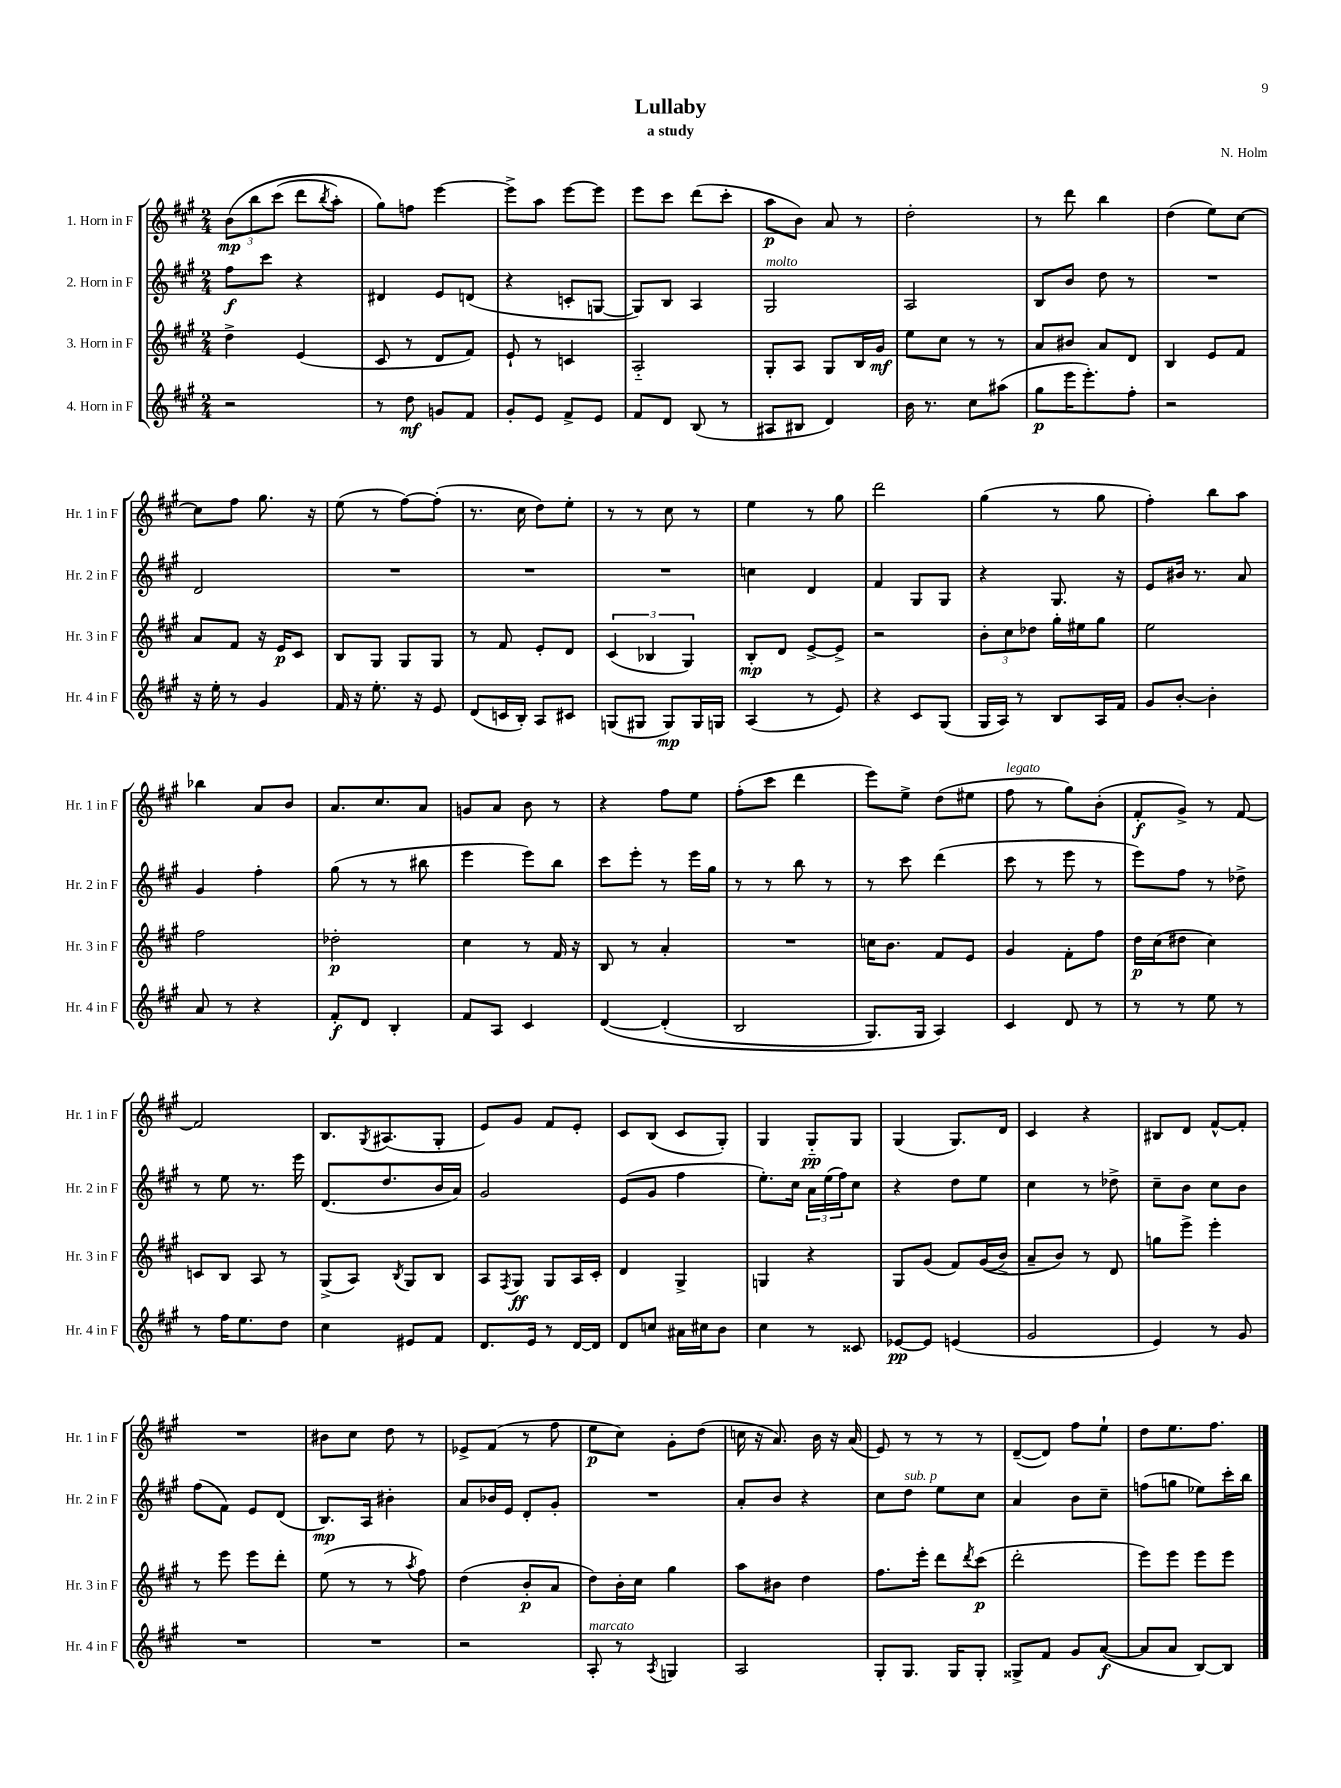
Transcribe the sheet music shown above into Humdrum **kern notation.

**kern	**kern	**kern	**kern
*staff4	*staff3	*staff2	*staff1
*clefG2	*clefG2	*clefG2	*clefG2
*k[f#c#g#]	*k[f#c#g#]	*k[f#c#g#]	*k[f#c#g#]
*M2/4	*M2/4	*M2/4	*M2/4
2r	4dd^	8ff#	&(12b
.	.	.	12bb
.	.	8ccc#	.
.	.	.	(12ccc#
.	(4e	4r	8ddd
.	.	.	8qbb
.	.	.	8aa')
=	=	=	=
8r	8c#	4d#	8gg#&)
8dd	8r	.	8ff
8g	8d	8e	[4eee
8f#	8f#)	(8d	.
=	=	=	=
8g#'	8e`	4r	8eee^]
8e	8r	.	8aa
8f#^	4c	8c'	[8eee
8e	.	[8G	8eee]
=	=	=	=
8f#	2A'~	8G])	8eee
8d	.	8B	8ccc#
(8B	.	4A	(8ddd
8r	.	.	8ccc#'
=	=	=	=
8A#	8G#'	2G#	8aa
8B#	8A	.	8b)
4d)	8G#	.	8a
.	16B	.	8r
.	16g#	.	.
=	=	=	=
16b	8ee	2A	2dd'
8.r	.	.	.
.	8cc#	.	.
8cc#	8r	.	.
(8aa#	8r	.	.
=	=	=	=
8gg#	8a	8B	8r
16eee	8b#	8b	8ddd
8.eee')	.	.	.
.	8a	8dd	4bb
8ff#'	8d	8r	.
=	=	=	=
2r	4B	2r	(4dd
.	8e	.	8ee)
.	8f#	.	[8cc#
=	=	=	=
16r	8a	2d	8cc#]
16ee'	.	.	.
8r	8f#	.	8ff#
4g#	16r	.	8.gg#
.	16e	.	.
.	8c#	.	.
.	.	.	16r
=	=	=	=
16f#	8B	2r	(8ee
16r	.	.	.
8.ee'	8G#	.	8r
.	8G#	.	[8ff#)
16r	.	.	.
8e	8G#	.	(8ff#']
=	=	=	=
(8d	8r	2r	8.r
16c	8f#	.	.
16B')	.	.	16cc#
8A	8e'	.	8dd)
8c#	8d	.	8ee'
=	=	=	=
(8G	(6c#	2r	8r
8G#	.	.	8r
.	6B-	.	.
8G#)	.	.	8cc#
.	6G#)	.	.
16G#	.	.	8r
16G	.	.	.
=	=	=	=
(4A	8B'	4cc	4ee
.	8d	.	.
8r	[8e^	4d	8r
8e)	8e^]	.	8gg#
=	=	=	=
4r	2r	4f#	2ddd
8c#	.	8G#	.
(8G#	.	8G#	.
=	=	=	=
16G#	12b'	4r	(4gg#
16A)	.	.	.
.	12cc#	.	.
8r	.	.	.
.	12dd-	.	.
8B	16gg#'	8.G#	8r
.	16ee#	.	.
16A	8gg#	.	8gg#
16f#	.	16r	.
=	=	=	=
8g#	2ee	8e	4ff#')
[8b'	.	16b#	.
.	.	8.r	.
4b']	.	.	8bb
.	.	8a	8aa
=	=	=	=
8a	2ff#	4g#	4bb-
8r	.	.	.
4r	.	4ff#'	8a
.	.	.	8b
=	=	=	=
8f#'	2dd-'	(8gg#	8.a
8d	.	8r	.
.	.	.	8.cc#
4B'	.	8r	.
.	.	8bb#	8a
=	=	=	=
8f#	4cc#	4eee	8g
8A	.	.	8a
4c#	8r	8eee)	8b
.	16f#	8bb	8r
.	16r	.	.
=	=	=	=
&([4d	8B	8ccc#	4r
.	8r	8eee'	.
(4d']	4a'	8r	8ff#
.	.	16eee	8ee
.	.	16gg#	.
=	=	=	=
2B	2r	8r	(8ff#'
.	.	8r	8ccc#
.	.	8bb	4ddd
.	.	8r	.
=	=	=	=
8.G#)	16cc	8r	8eee)
.	8.b	.	.
.	.	8ccc#	8ee^
16G#	.	.	.
4A&)	8f#	(4ddd	(8dd
.	8e	.	8ee#
=	=	=	=
4c#	4g#	8ccc#	8ff#
.	.	8r	8r
8d	8f#'	8eee	8gg#)
8r	8ff#	8r	(8b'
=	=	=	=
8r	16dd	8eee)	8f#'
.	(16cc#	.	.
8r	8dd#	8ff#	8g#^)
8ee	4cc#)	8r	8r
8r	.	8dd-^	[8f#
=	=	=	=
8r	8c	8r	2f#]
16ff#	8B	8ee	.
8.ee	.	.	.
.	8A	8.r	.
8dd	8r	.	.
.	.	16eee	.
=	=	=	=
4cc#	(8G#^	(8.d	8.B
.	8A)	.	.
.	.	.	8qG#
.	.	8.dd	(8.A#
.	8qB	.	.
8e#	8G#	.	.
8f#	8B	16b	8G#'
.	.	16a)	.
=	=	=	=
8.d	8A	2g#	8e)
.	8qF#	.	.
.	8G#	.	8g#
16e	.	.	.
8r	8G#	.	8f#
[16d	16A	.	8e'
16d]	16c#'	.	.
=	=	=	=
8d	4d	(8e	8c#
8cc	.	8g#	(8B
16a#	4G#^	4ff#	8c#
16cc#	.	.	.
8b	.	.	8G#')
=	=	=	=
4cc#	4G	8.ee')	4G#
.	.	16cc#	.
8r	4r	24a	8G#'~
.	.	(24ee	.
.	.	24ff#)	.
8c##	.	8cc#	8G#
=	=	=	=
[8e-	8G#	4r	(4G#
8e-]	(8g#	.	.
(4e	8f#)	8dd	8.G#)
.	&((16g#	8ee	.
.	16b^)	.	16d
=	=	=	=
2g#	8a~	4cc#	4c#
.	8b&)	.	.
.	8r	8r	4r
.	8d	8dd-^	.
=	=	=	=
4e)	8gg	8cc#~	8B#
.	8eee^	8b	8d
8r	4eee'	8cc#	[8f#^^
8g#	.	8b	8f#']
=	=	=	=
2r	8r	(8ff#	2r
.	8eee	8f#)	.
.	8eee	8e	.
.	8ddd'	(8d	.
=	=	=	=
2r	(8ee	8.B)	8b#
.	8r	.	8cc#
.	.	16A	.
.	8r	4b#'	8dd
.	8qaa	.	.
.	8ff#)	.	8r
=	=	=	=
2r	(4dd	8a	8e-^
.	.	16b-	(8f#
.	.	16e	.
.	8b'	8d'	8r
.	8a	8g#'	8ff#
=	=	=	=
8A'	8dd)	2r	8ee
8r	16b'	.	8cc#)
.	16cc#	.	.
8qA	.	.	.
4G	4gg#	.	8g#'
.	.	.	(8dd
=	=	=	=
2A	8aa	8a'	16cc
.	.	.	16r
.	8b#	8b	8.a)
.	4dd	4r	.
.	.	.	16b
.	.	.	16r
.	.	.	(16a
=	=	=	=
8G#'	8.ff#	8cc#	8e)
8.G#	.	8dd	8r
.	16eee'	.	.
.	8ddd	8ee	8r
16G#	.	.	.
.	8qddd	.	.
8G#'	(8ccc#	8cc#	8r
=	=	=	=
8G##^	2ddd'	4a	([8d~
8f#	.	.	8d])
8g#	.	8b	8ff#
([8a	.	8cc#~	8ee`
=	=	=	=
8a]	8eee)	(8ff	8dd
8a	8eee	8gg	8.ee
[8B)	8eee	8ee-)	.
.	.	.	8.ff#
8B]	8eee	16ccc#'	.
.	.	16bb	.
==	==	==	==
*-	*-	*-	*-
